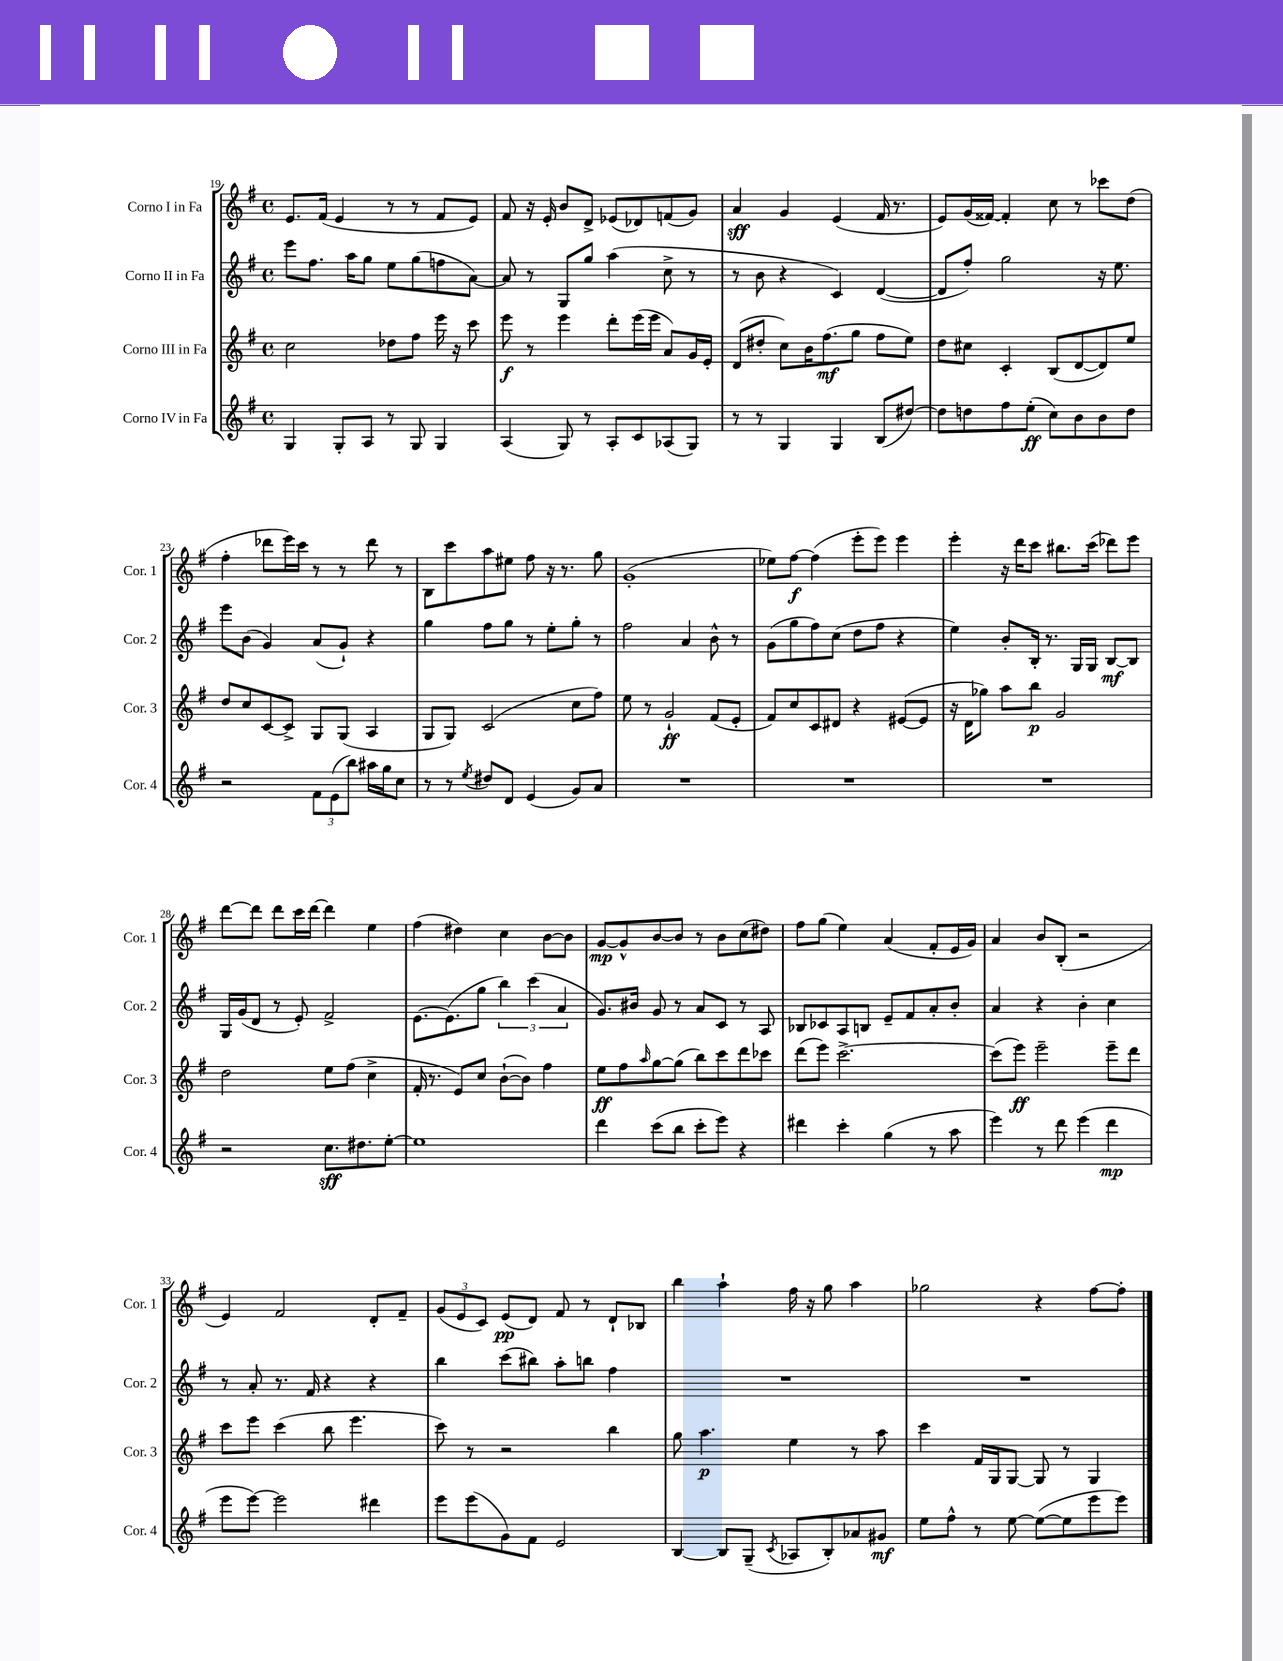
<<
\new StaffGroup <<
\new Staff = "s0" \with { instrumentName = "Corno I in Fa" shortInstrumentName = "Cor. 1" } {
    \clef treble \key g \major \defaultTimeSignature \time 4/4
    e'8. fis'16( e'4 r8 r8 fis'8 e'8) |
    fis'8 r16 e'16-. b'8 d'8-> ees'8( des'8) f'8( g'8) |
    a'4\sff g'4 e'4( fis'16 r8. |
    e'8) g'16( fisis'16~) fisis'4-. c''8 r8 ces'''8 d''8( |
    fis''4-. des'''8 e'''16) c'''16 r8 r8 des'''8 r8 |
    b8 c'''8 a''8 eis''8 fis''8 r16 r8. g''8 |
    g'1-.( |
    ees''8) fis''8~\f fis''4( e'''8-. e'''8) e'''4 |
    e'''4-. r16 d'''16 c'''8 bis''8. c'''16( des'''8) e'''8 |
    d'''8~ d'''8 d'''8 c'''16 d'''16~ d'''4 e''4 |
    fis''4( dis''4) c''4 b'8~ b'8 |
    g'8~\mp g'8-^ b'8~ b'8 r8 b'8 c''8( dis''8) |
    fis''8 g''8( e''4) a'4( fis'8-. e'16 g'16) |
    a'4 b'8 b8-.( r2 |
    e'4) fis'2 d'8-. fis'8-- |
    \tuplet 3/2 { g'8( e'8 c'8) } e'8\pp( d'8) fis'8 r8 d'8-! bes8 |
    b''4 a''4-! fis''16 r16 g''8 a''4 |
    ges''2 r4 fis''8~ fis''8-. \bar "|." |
}
\new Staff = "s1" \with { instrumentName = "Corno II in Fa" shortInstrumentName = "Cor. 2" } {
    \clef treble \key g \major \defaultTimeSignature \time 4/4
    e'''8 fis''8. a''16 g''8 e''8 g''8( f''8 a'8~) |
    a'8 r8 g8 g''8 a''4( c''8-> r8 |
    r8 b'8 r4 c'4) d'4~( |
    d'8 fis''8-.) g''2 r16 e''8. |
    e'''8 b'8( g'4) a'8( g'8-!) r4 |
    g''4 fis''8 g''8 r8 e''8-. g''8-. r8 |
    fis''2 a'4 b'8-^ r8 |
    g'8( g''8 fis''8) c''8( d''8 fis''8 r4 |
    e''4) b'8-. b16-. r8. g16 g16 b8~\mf b8 |
    g16 g'16( d'8 r8 e'8-.) fis'2-> |
    e'8.~ e'8.( g''8 \tuplet 3/2 { b''4) c'''4( a'4 } |
    g'8.) bis'16 g'8 r8 a'8 c'8 r8 a8 |
    bes8 ces'8 a8 b8 e'8-- fis'8 a'8-. b'8-. |
    a'4 r4 b'4-. c''4 |
    r8 a'8-. r8. fis'16 r4 r4 |
    b''4 c'''8( bis''8) a''8-. b''8 fis''4 |
    R1 |
    R1 \bar "|." |
}
\new Staff = "s2" \with { instrumentName = "Corno III in Fa" shortInstrumentName = "Cor. 3" } {
    \clef treble \key g \major \defaultTimeSignature \time 4/4
    c''2 des''8 fis''8 e'''16 r16 c'''8 |
    e'''8\f r8 e'''4 d'''8-. e'''16( e'''16 a'8) g'16 e'16-. |
    d'8( dis''8-. c''8) b'16 fis''8.\mf( g''8 fis''8 e''8) |
    d''8 cis''8 c'4-. b8( d'8~ d'8) e''8 |
    d''8 c''8 c'8~ c'8-> g8 g8( a4 |
    g8 g8) c'2( c''8 fis''8) |
    e''8 r8 g'2-!\ff fis'8( e'8-. |
    fis'8) c''8 c'8 dis'8 r4 eis'8~( eis'8 |
    r16 d'16 ges''8) a''8 b''8\p g'2 |
    d''2 e''8 fis''8( c''4-> |
    fis'16-. r8. e'8) c''8 b'8~-!( b'8) fis''4 |
    e''8\ff fis''8 \grace { a''16 } g''8~ g''8( b''8) c'''8 d'''8 ces'''8 |
    d'''8( e'''8) c'''2.~-> |
    c'''8( e'''8\ff) e'''2-- e'''8-- d'''8 |
    c'''8 e'''8 c'''4( b''8 e'''4. |
    c'''8) r8 r2 b''4 |
    g''8 a''4.\p e''4 r8 a''8 |
    c'''4 fis'16 g16 g8~ g8 r8 g4 \bar "|." |
}
\new Staff = "s3" \with { instrumentName = "Corno IV in Fa" shortInstrumentName = "Cor. 4" } {
    \clef treble \key g \major \defaultTimeSignature \time 4/4
    g4 g8-. a8 r8 g8 g4 |
    a4( g8) r8 a8-. c'8 aes8( g8) |
    r8 r8 g4 g4 b8( dis''8~) |
    dis''8 d''8 fis''8 e''8-.\ff( c''8) b'8 b'8 d''8 |
    r2 \tuplet 3/2 { fis'8 e'8( b''8) } ais''16 g''16 c''8 |
    r8 r8 \acciaccatura { e''8 } dis''8 d'8 e'4( g'8) a'8 |
    R1 |
    R1 |
    R1 |
    r2 c''8.\sff dis''8. e''8~-. |
    e''1 |
    d'''4 c'''8( b''8 c'''8-. e'''8) r4 |
    dis'''4 c'''4-. g''4( r8 a''8 |
    e'''4) r8 d'''8 e'''4( d'''4\mp |
    e'''8 e'''8~) e'''2 dis'''4 |
    e'''8 e'''8( g'8) fis'8 e'2 |
    b4~ b8 g8--( \acciaccatura { c'8 } aes8 b8-.) aes'8 gis'8\mf |
    e''8 fis''8-^ r8 e''8~ e''8~( e''8 e'''8 e'''8) \bar "|." |
}
>>
>>
\layout { \context { \Score currentBarNumber = #19 } }
